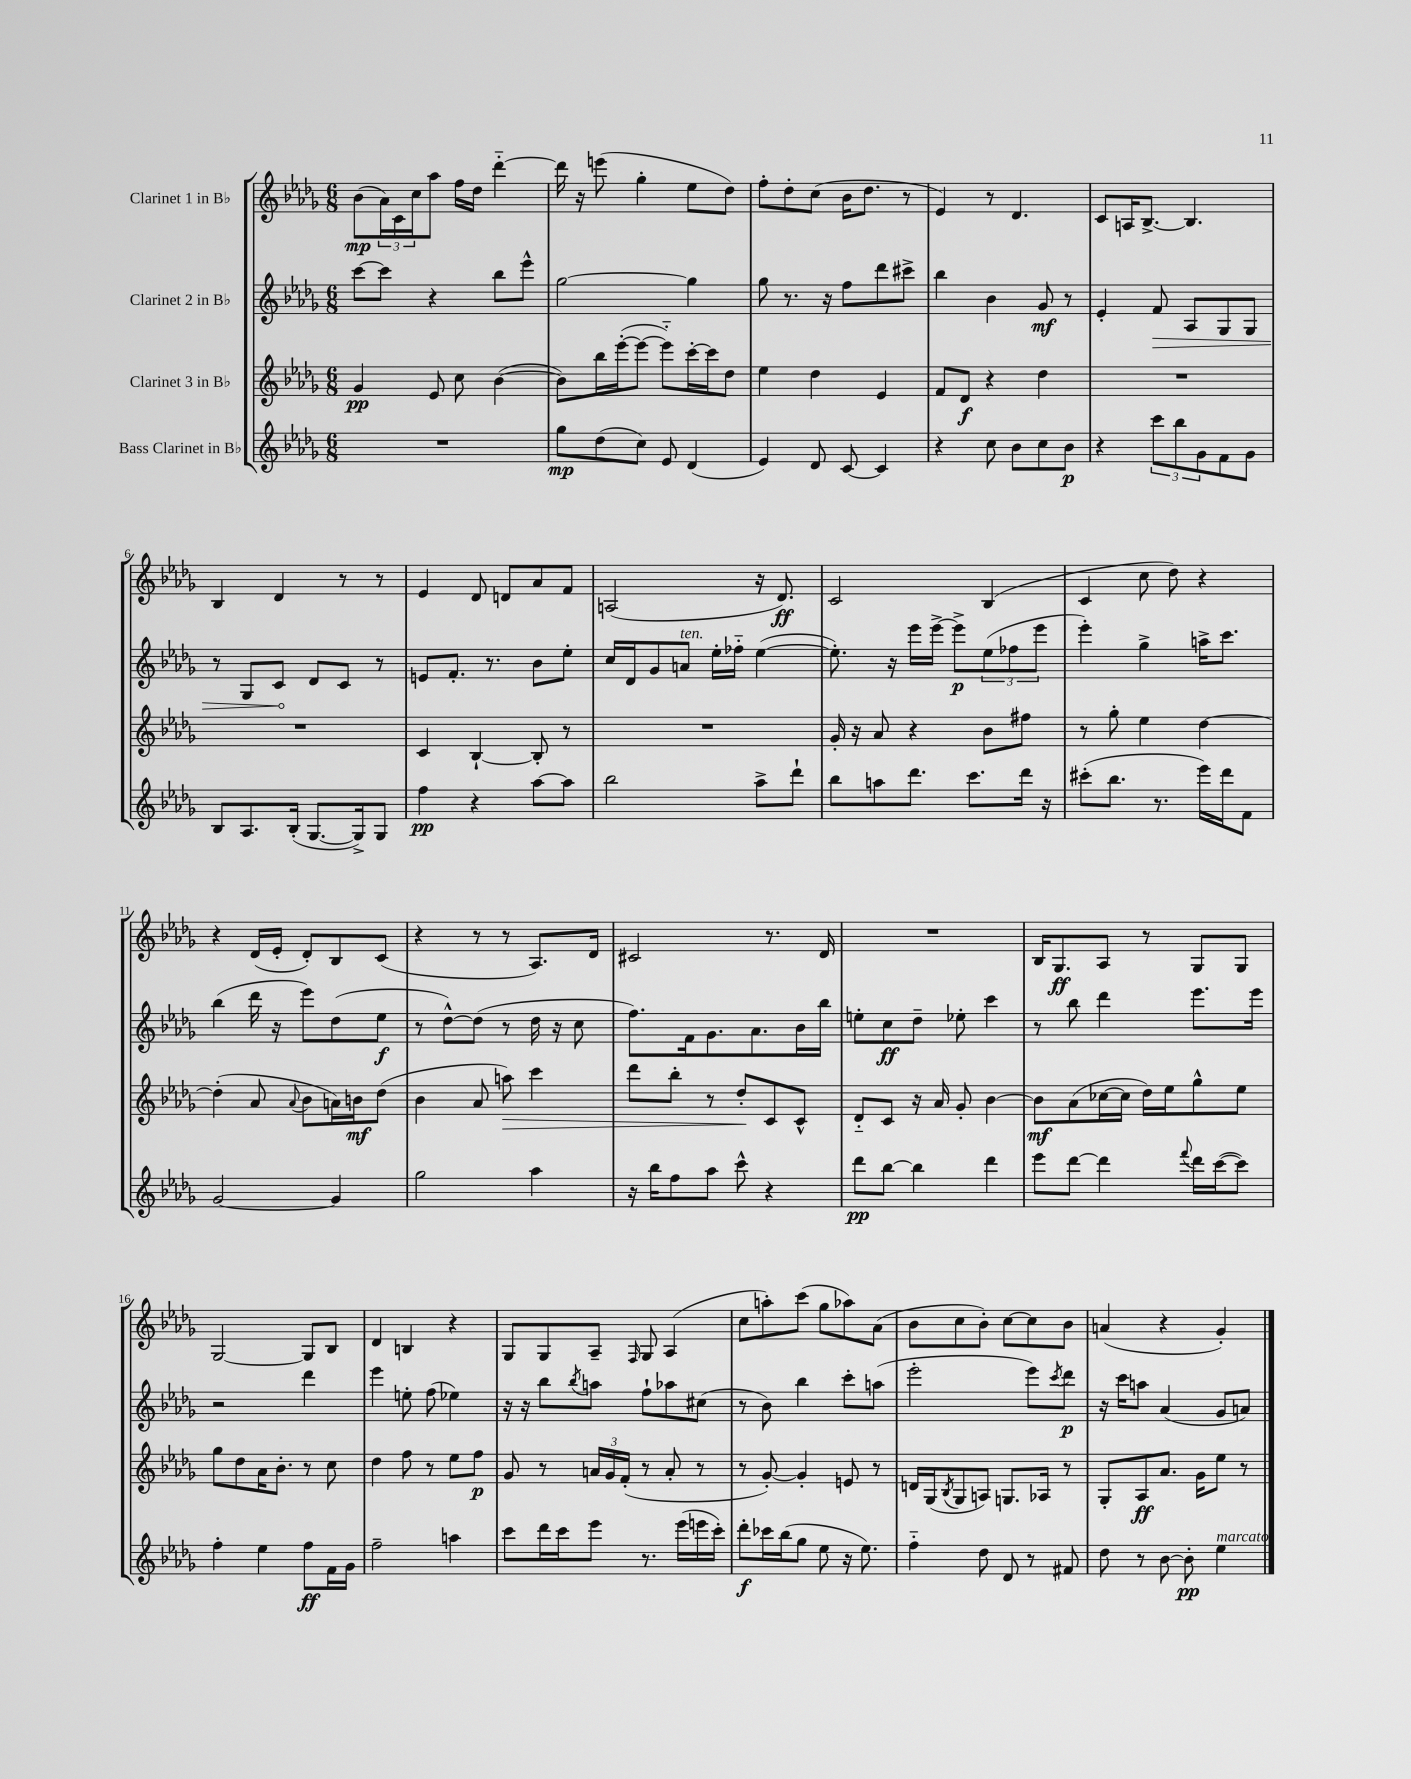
<<
\new StaffGroup <<
\new Staff = "s0" \with { instrumentName = "Clarinet 1 in Bb" } {
    \clef treble \key des \major \numericTimeSignature \time 6/8
    bes'8\mp( \tuplet 3/2 { aes'16) c'16 c''16 } aes''8 f''16 des''16 des'''4~-_ |
    des'''16 r16 e'''8( ges''4-. ees''8 des''8) |
    f''8-. des''8-. c''8( bes'16 des''8. r8 |
    ees'4) r8 des'4. |
    c'8 a16 bes8.~-> bes4. |
    bes4 des'4 r8 r8 |
    ees'4 des'8 d'8 aes'8 f'8 |
    a2( r16 des'8.\ff) |
    c'2 bes4( |
    c'4 c''8 des''8) r4 |
    r4 des'16( ees'16-. des'8-.) bes8 c'8( |
    r4 r8 r8 aes8.) des'16 |
    cis'2 r8. des'16 |
    R2. |
    bes16 ges8.\ff aes8 r8 ges8 ges8 |
    ges2~ ges8 bes8 |
    des'4 b4 r4 |
    ges8 ges8 aes8-- \grace { f16 } ges8 aes4( |
    c''8 a''8-.) c'''8( ges''8 aes''8) aes'8( |
    bes'8 c''8 bes'8-.) c''8~ c''8 bes'8 |
    a'4( r4 ges'4-.) \bar "|." |
}
\new Staff = "s1" \with { instrumentName = "Clarinet 2 in Bb" } {
    \clef treble \key des \major \numericTimeSignature \time 6/8
    c'''8~ c'''8 r4 bes''8 ees'''8-^ |
    ges''2~ ges''4 |
    ges''8 r8. r16 f''8 des'''8 cis'''8-> |
    bes''4 bes'4 ges'8\mf r8 |
    ees'4-. \once \override Hairpin.circled-tip = ##t f'8\> aes8 ges8 ges8 |
    r8 ges8 c'8\! des'8 c'8 r8 |
    e'8 f'8.-. r8. bes'8 ees''8-. |
    c''16 des'16 ges'8 a'8^\markup { \italic "ten." } ees''16-. fes''16-_ ees''4~( |
    ees''8.-.) r16 ees'''16 ees'''16~-> ees'''8->\p \tuplet 3/2 { ees''8( fes''8 ees'''8 } |
    ees'''4-.) ges''4-> a''16-> c'''8. |
    bes''4( des'''16 r16 ees'''8) des''8( ees''8\f |
    r8 des''8~-^) des''8( r8 des''16 r16 c''8 |
    f''8.) f'16 ges'8. aes'8. bes'16 bes''16 |
    e''8-. c''8\ff des''8-- ees''8-. c'''4 |
    r8 bes''8 des'''4 ees'''8. ees'''16 |
    r2 des'''4 |
    ees'''4 e''8-. f''8( ees''4) |
    r16 r16 bes''8 \acciaccatura { bes''8 } a''8 f''8-! aes''8 cis''8( |
    r8 bes'8) bes''4 c'''8-. a''8( |
    ees'''2-. ees'''8) \acciaccatura { c'''8 } des'''8\p |
    r16 c'''16 a''8 aes'4( ges'8 a'8) \bar "|." |
}
\new Staff = "s2" \with { instrumentName = "Clarinet 3 in Bb" } {
    \clef treble \key des \major \numericTimeSignature \time 6/8
    ges'4\pp ees'8 c''8 bes'4~( |
    bes'8) bes''16 ees'''16~-.( ees'''8~ ees'''8-_) c'''16~-. c'''16 des''8 |
    ees''4 des''4 ees'4 |
    f'8 des'8\f r4 des''4 |
    R2. |
    R2. |
    c'4 bes4~-! bes8-. r8 |
    R2. |
    ges'16-. r16 aes'8 r4 bes'8 fis''8 |
    r8 ges''8-. ees''4 des''4~ |
    des''4-.( aes'8 \appoggiatura { aes'8 } bes'8 a'16) b'16\mf des''8( |
    bes'4 aes'8 a''8\>) c'''4 |
    des'''8 bes''8-. r8 des''8-.\! c'8 c'8-^ |
    des'8-_ c'8 r16 aes'16 ges'8-. bes'4~ |
    bes'8\mf aes'8( ces''16~ ces''16 des''16) ees''16 ges''8-^ ees''8 |
    ges''8 des''8 aes'16 bes'8.-. r8 c''8 |
    des''4 f''8 r8 ees''8 f''8\p |
    ges'8 r8 \tuplet 3/2 { a'16 ges'16 f'16-.( } r8 a'8-. r8 |
    r8 ges'8~-.) ges'4-. e'8 r8 |
    d'16 ges16( \acciaccatura { bes8 } ges8 a8) g8. aes16 r8 |
    ges8-. aes8\ff aes'8. ges'16 ees''8 r8 \bar "|." |
}
\new Staff = "s3" \with { instrumentName = "Bass Clarinet in Bb" } {
    \clef treble \key des \major \numericTimeSignature \time 6/8
    R2. |
    ges''8\mp des''8( c''8) ees'8 des'4( |
    ees'4) des'8 c'8~ c'4 |
    r4 c''8 bes'8 c''8 bes'8\p |
    r4 \tuplet 3/2 { c'''8 bes''8 ges'8 } f'8 ges'8 |
    bes8 aes8. bes16-.( ges8.~ ges16->) ges8 |
    f''4\pp r4 aes''8~ aes''8 |
    bes''2 aes''8-> des'''8-! |
    bes''8 a''8 des'''8. c'''8. des'''16 r16 |
    cis'''8-.( bes''8. r8. ees'''16) des'''16 f'8 |
    ges'2~ ges'4 |
    ges''2 aes''4 |
    r16 bes''16 f''8 aes''8 c'''8-^ r4 |
    des'''8\pp bes''8~ bes''4 des'''4 |
    ees'''8 des'''8~ des'''4 \appoggiatura { f'''8 } des'''16 c'''16~( c'''8) |
    f''4-. ees''4 f''8\ff f'16 ges'16 |
    f''2-- a''4 |
    c'''8 des'''16 c'''16 ees'''8 r8. ees'''16( e'''16 c'''16-.) |
    des'''8-.\f ces'''16 bes''16( ges''8 ees''8 r16 ees''8.) |
    f''4-_ des''8 des'8 r8 fis'8 |
    des''8 r8 bes'8~ bes'8-.\pp ees''4^\markup { \italic "marcato" } \bar "|." |
}
>>
>>
